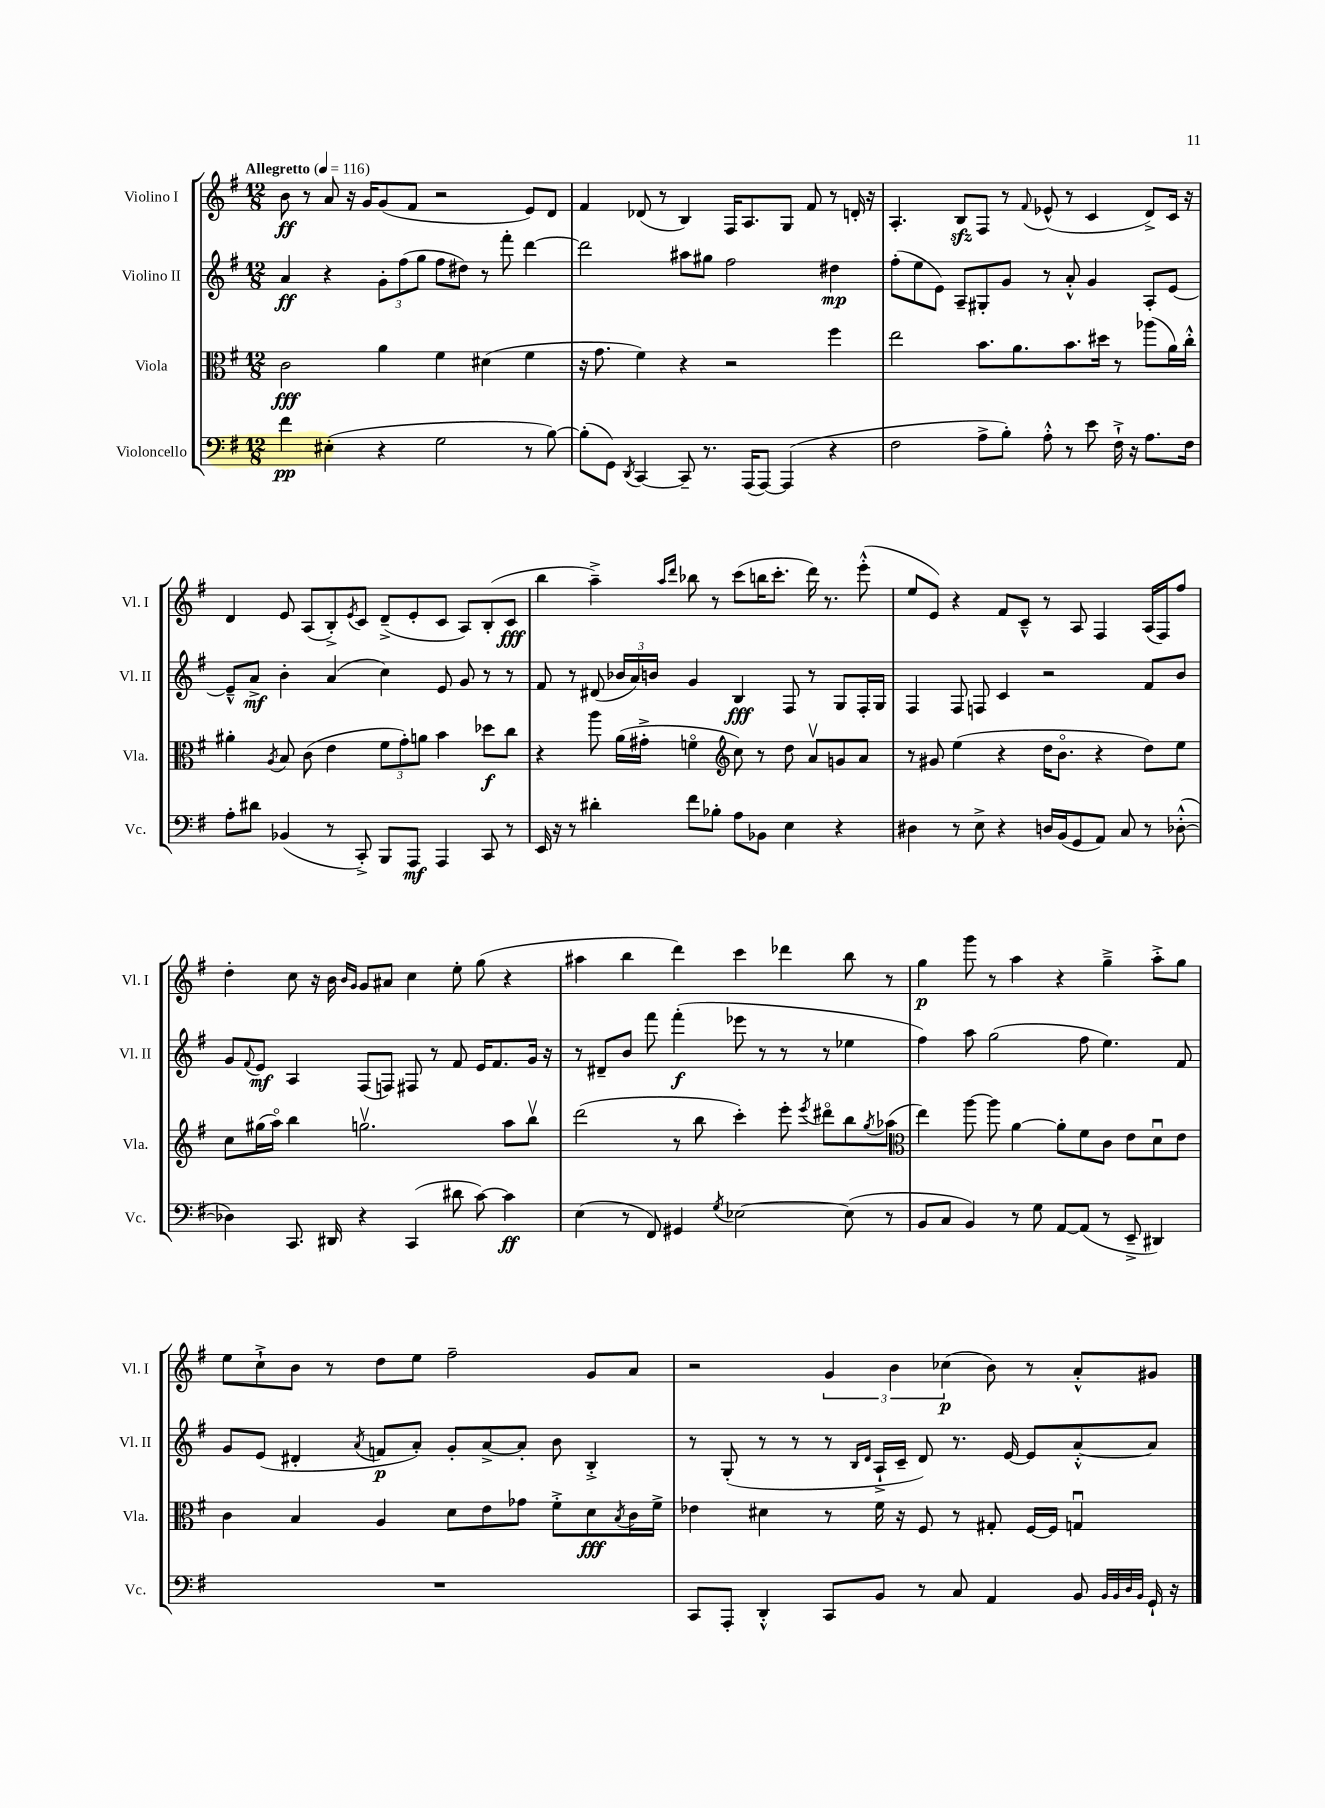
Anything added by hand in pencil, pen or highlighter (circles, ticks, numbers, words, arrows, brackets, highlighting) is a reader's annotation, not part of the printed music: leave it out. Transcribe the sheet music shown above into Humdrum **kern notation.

**kern	**kern	**kern	**kern
*staff4	*staff3	*staff2	*staff1
*clefF4	*clefC3	*clefG2	*clefG2
*k[f#]	*k[f#]	*k[f#]	*k[f#]
*M12/8	*M12/8	*M12/8	*M12/8
*MM116	*MM116	*MM116	*MM116
4f#	2c	4a	8b
.	.	.	8r
(4E#'	.	4r	8a
.	.	.	16r
.	.	.	16g
4r	4a	12g'	(8g
.	.	(12ff#	.
.	.	.	8f#
.	.	12gg	.
2G	4f#	8ff#	2r
.	.	8dd#)	.
.	(4d#	8r	.
.	.	8fff#'	.
8r	4f#	[4ddd	8e)
[8B)	.	.	8d
=	=	=	=
(8B']	16r	2ddd]	4f#
.	8.g	.	.
8GG)	.	.	.
8qDD	.	.	.
[4CC	4f#)	.	(8d-
.	.	.	8r
8CC~]	4r	8aa#	4B)
8.r	.	8gg#	.
.	2r	2ff#	16F#
(16AAA	.	.	8.A
[8AAA)	.	.	.
(4AAA]	.	.	8G
.	.	.	8f#
4r	4ff#	4dd#	8r
.	.	.	16d'
.	.	.	16r
=	=	=	=
2F#	2ee	(8ff#'	4.A'
.	.	8ee	.
.	.	8e)	.
.	.	8A~	8B
8A^	8.b	8G#'	8F#
8B')	.	8g	8r
.	8.a	.	.
.	.	.	8qqf#
8A'^^	.	8r	(8e-^^
8r	8.b	8a'^^	8r
8e	.	4g	4c
.	16dd#	.	.
16F#`^	8r	.	.
16r	.	.	.
8.A	(8aa-	8A'	8d^)
.	16a)	[8e	16c
16F#	16cc'^^	.	16r
=	=	=	=
8A'	4a#'	8e~^^]	4d
8d#	.	8a^	.
.	8qA	.	.
(4BB-	8B	4b'	8e
.	(8c	.	(8A
8r	4e	(4a	8B'^)
.	.	.	8qe
8CC'^)	.	.	8c
8BBB	12f#	4cc)	(8d~^
.	12g')	.	.
8AAA	.	.	8e'
.	12a	.	.
4AAA	4b	8e	8c
.	.	8g	8A)
8CC	8dd-	8r	(8B'
8r	8cc	8r	8c
=	=	=	=
16EE	4r	8f#	4bb
16r	.	.	.
8r	.	8r	.
4d#'	8aa	(8d#	4aa~^)
.	(16a	24b-	.
.	.	24a)	.
.	16g#'^	.	.
.	.	24b	.
.	.	.	16qqaa
.	.	.	16qqddd
8f#	4fo	4g	8bb-
8B-'	.	.	8r
*	*clefG2	*	*
8A	8cc)	4B	(8ccc
8BB-	8r	.	16bb
.	.	.	8.ccc'
4E	8dd	8F#	.
.	8av	8r	16ddd)
.	.	.	8.r
4r	8g	8G	.
.	8a	16F#'	(8eee'^^
.	.	16G	.
=	=	=	=
4D#	8r	4F#	8ee
.	8g#	.	8e)
8r	(4ee	8F#	4r
8E^	.	8F	.
4r	4r	4c	8f#
.	.	.	8c~^^
16D	16dd	2r	8r
(16BB	8.bo	.	.
8GG	.	.	8A
8AA)	4r	.	4F#
8C	.	.	.
8r	8dd)	8f#	(16A
.	.	.	16F#)
([8D-'^^	8ee	8b	8ff#
=	=	=	=
4D-])	8cc	8g	4dd'
.	.	8qqf#	.
.	(16gg#	8e	.
.	16aao)	.	.
8.CC	4bb	4A	8cc
.	.	.	16r
16DD#	.	.	16b
.	.	.	16qqb
.	.	.	16qqg
4r	2.ggv	(8F#	8g
.	.	8F)	8a#
(4CC	.	8F#	4cc
.	.	8r	.
8d#	.	8f#	8ee'
[8c)	.	16e	(8gg
.	.	8.f#	.
4c]	8aa	.	4r
.	8bbv	16g	.
.	.	16r	.
=	=	=	=
(4E	(2ddd	8r	4aa#
.	.	8d#~	.
8r	.	8b	4bb
8FF#)	.	8fff#	.
4GG#	8r	(4fff#'	4ddd)
.	8bb	.	.
8qG	.	.	.
[2E-	4ccc')	8eee-	4ccc
.	.	8r	.
.	8eee'	8r	4ddd-
.	8qeee	.	.
.	8ddd#o	8r	.
(8E-]	8bb	4ee-	8bb
.	8qgg	.	.
8r	(8aa-	.	8r
=	=	=	=
*	*clefC3	*	*
8BB	4ee)	4ff#)	4gg
8C	.	.	.
4BB)	[8aa	8aa	8ggg
.	8aa]	(2gg	8r
8r	[4a	.	4aa
8G	.	.	.
[8AA	8a']	.	4r
(8AA]	8f#	8ff#	.
8r	8c	4.ee)	4gg~^
8EE~^	8e	.	.
4DD#)	8du	.	8aa'^
.	8e	8f#	8gg
=	=	=	=
1.r	4c	8g	8ee
.	.	(8e	8cc`^
.	4B	4d#'	8b
.	.	.	8r
.	.	8qa	.
.	4A	8f	8dd
.	.	8a')	8ee
.	8d	8g'	2ff#~
.	8e	[8a^	.
.	8g-	8a']	.
.	8f#'^	8b	.
.	8d	4B'^	8g
.	8qB	.	.
.	16c	.	8a
.	16f#^	.	.
=	=	=	=
8CC	4e-	8r	2r
8AAA'	.	(8G'	.
4DD'^^	4d#	8r	.
.	.	8r	.
8CC	8r	8r	6g
.	.	16qqB	.
.	.	16qqd	.
8BB	16f#	16A`^	.
.	.	.	6b
.	16r	16c~	.
8r	8F#	8d)	.
.	.	.	(6cc-
8C	8r	8.r	.
4AA	8G#'	.	8b)
.	.	[16e	.
.	[16F#	8e]	8r
.	16F#]	.	.
8BB	4Gu	[8a'^^	8a'^^
32qqBB	.	.	.
32qqBB	.	.	.
32qqD	.	.	.
32qqBB	.	.	.
16GG`	.	8a]	8g#
16r	.	.	.
==	==	==	==
*-	*-	*-	*-
